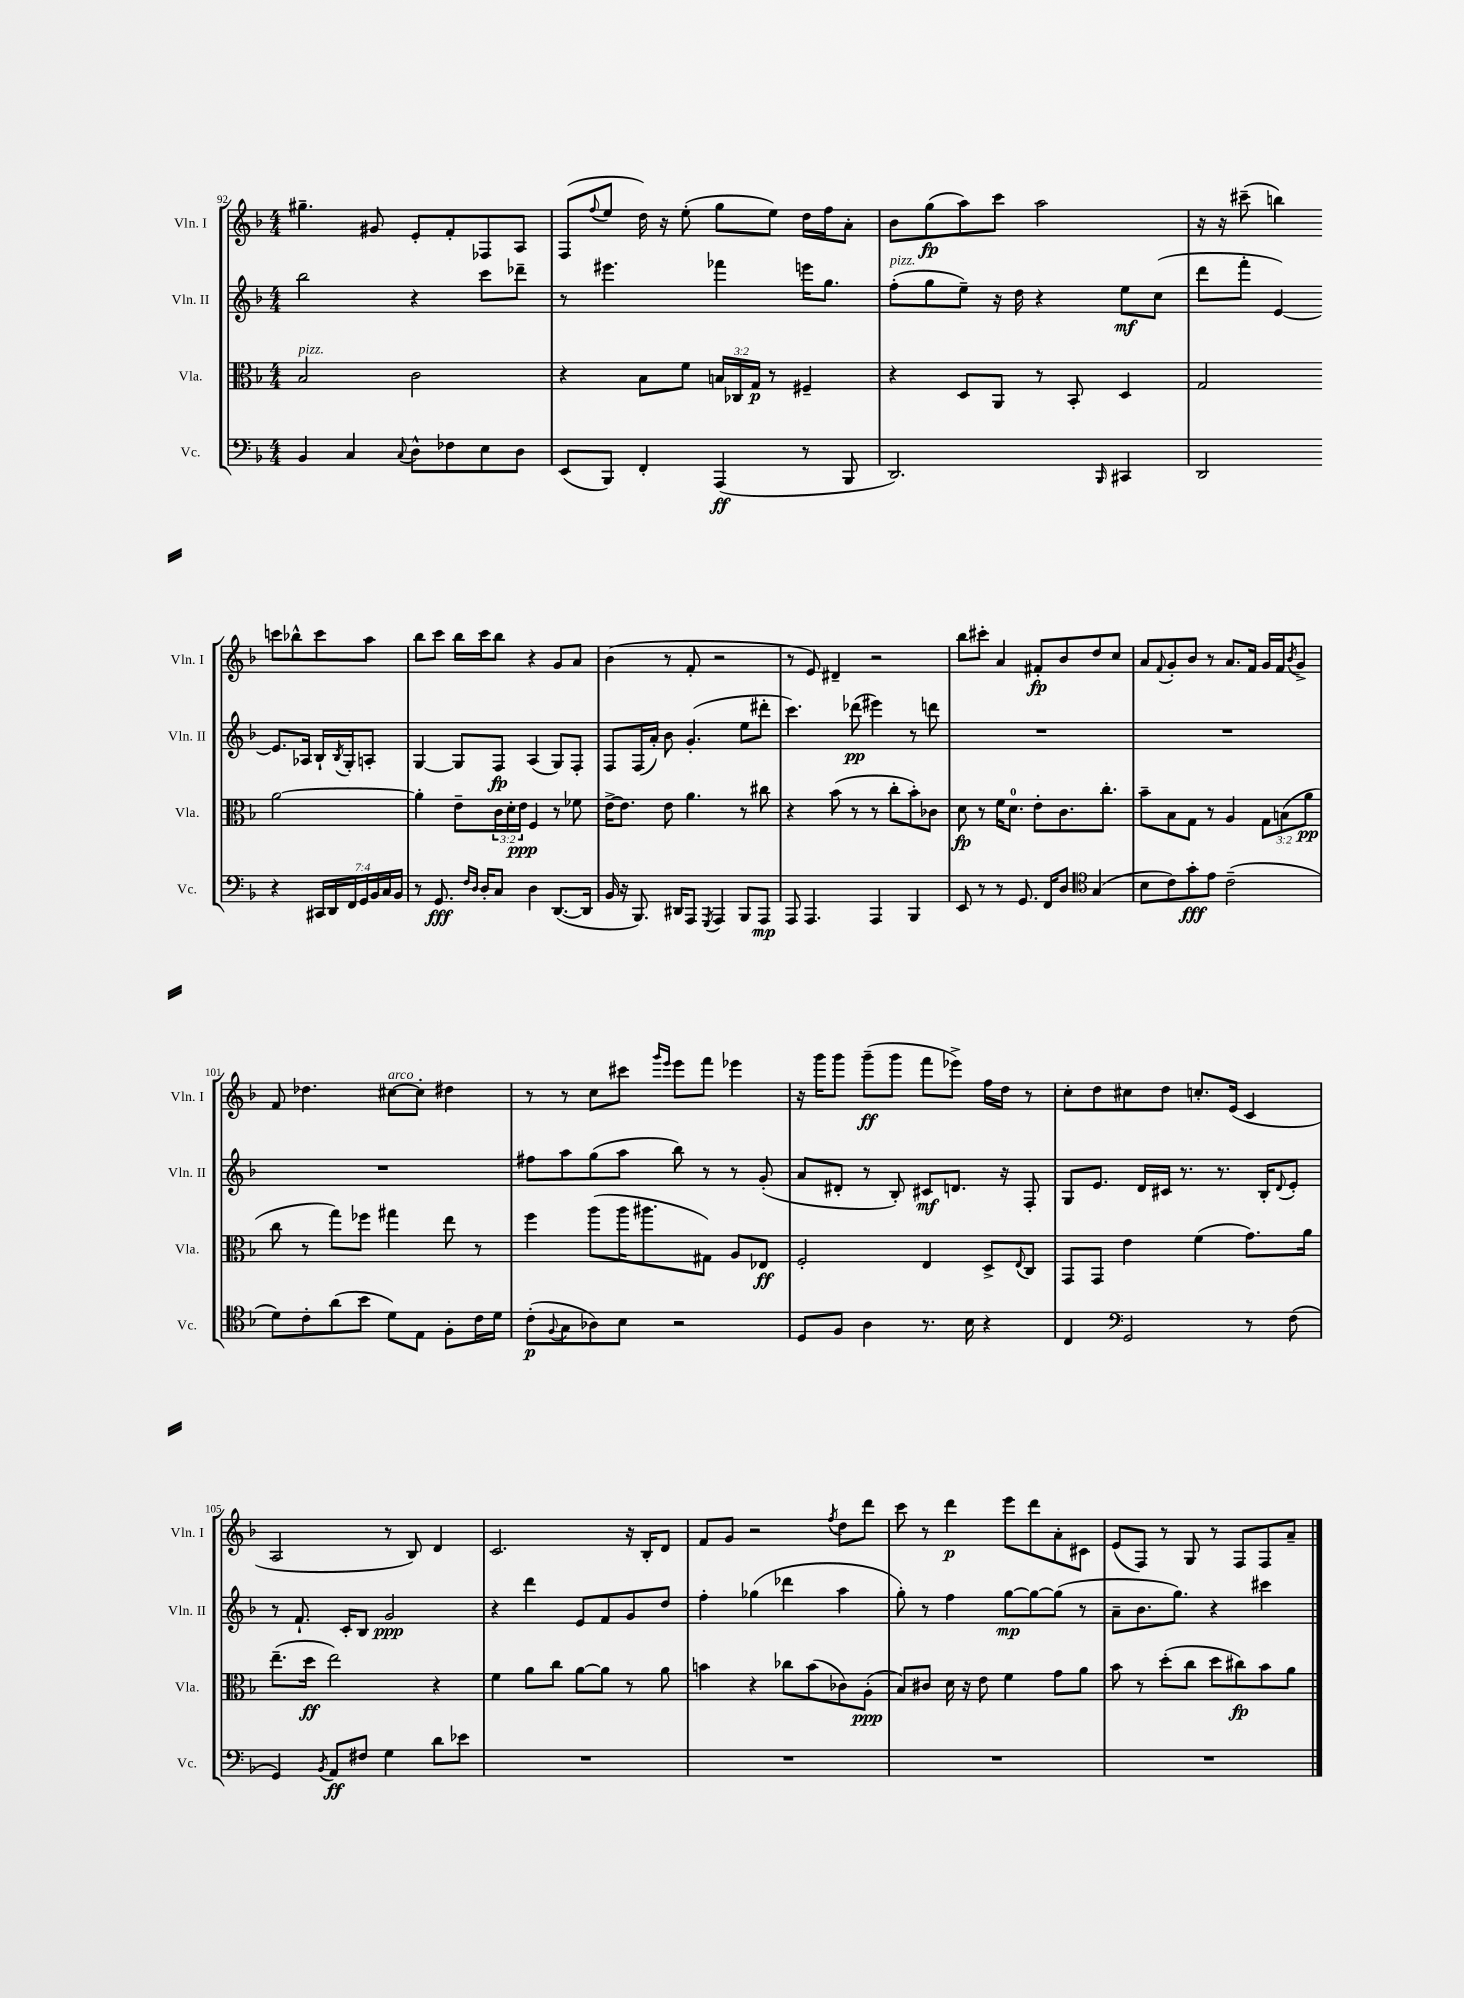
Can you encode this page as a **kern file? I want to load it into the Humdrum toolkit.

**kern	**kern	**kern	**kern
*staff4	*staff3	*staff2	*staff1
*clefF4	*clefC3	*clefG2	*clefG2
*k[b-]	*k[b-]	*k[b-]	*k[b-]
*M4/4	*M4/4	*M4/4	*M4/4
4BB-	2B-	2bb-	4.gg#~
4C	.	.	.
.	.	.	8g#
8qqC	.	.	.
8D^^	2c	4r	8e'
8F-	.	.	8f'
8E	.	8ccc	8F-
8D	.	8ddd-~	8A
=	=	=	=
(8EE	4r	8r	(8F
.	.	.	8qqff
8BBB-)	.	4.eee#	8ee
4FF'	8B-	.	16dd)
.	.	.	16r
.	8f	.	(8ee'
(4AAA	24B	4fff-	8gg
.	24C-	.	.
.	24G	.	.
.	8r	.	8ee)
8r	4F#~	16eee	16dd
.	.	8.gg	16ff
8BBB-	.	.	8a'
=	=	=	=
2.DD)	4r	(8ff'	8b-
.	.	8gg	(8gg
.	8D	8ee~)	8aa)
.	8AA	16r	8ccc
.	.	16dd	.
.	8r	4r	2aa
.	8BB-'	.	.
16qqBBB-	.	.	.
4CC#	4D	8ee	.
.	.	(8cc	.
=	=	=	=
2DD	2G	8ddd	16r
.	.	.	16r
.	.	8fff'	(8ccc#~
.	.	[4e)	4bb)
4r	[2a	8.e]	8ccc
.	.	.	8bb-^^
.	.	16A-	.
28CC#	.	16B-`	8ccc
28DD	.	.	.
.	.	8qB-	.
.	.	16G'	.
28FF	.	.	.
28GG	.	.	.
.	.	8A'	8aa
28BB-	.	.	.
28C	.	.	.
28BB-	.	.	.
=	=	=	=
8r	4a']	[4G	8bb-
8.GG	.	.	8ccc
.	8e~	8G]	16bb-
16qqF	.	.	.
16qqD	.	.	.
16D'	.	.	16ccc
8C	24c	8F	8bb-
.	24d'	.	.
.	24e	.	.
4D	4F	(4A	4r
([8.DD	8r	8G)	8g
.	8f-	8F'	8a
16DD]	.	.	.
=	=	=	=
16BB-	[16e^	8F	(4b-
16r	8.e]	.	.
8.BBB-)	.	(16F	.
.	.	16a')	.
.	8e	8b-	8r
16DD#	.	.	.
8AAA	4.a	(4.g'	8f'
8qGGG	.	.	.
4AAA	.	.	2r
8BBB-	8r	8ee	.
8AAA	8cc#	8ddd#'	.
=	=	=	=
8AAA	4r	4.ccc)	8r
4.AAA	.	.	8e)
.	(8b-	.	4d#~
.	8r	(8ddd-	.
4AAA	8r	4eee#)	2r
.	8cc'	.	.
4BBB-	8b-')	8r	.
.	8c-	8ddd	.
=	=	=	=
8EE	8d	1r	8bb-
8r	8r	.	8ccc#'
8r	16f	.	4a
.	8.d	.	.
8.GG	.	.	.
.	8e'	.	8f#'
16FF	.	.	.
8D	8.c	.	8b-
*clefC4	*	*	*
(4G	.	.	8dd
.	8.cc'	.	.
.	.	.	8cc
=	=	=	=
8B-	8b-~	1r	8a
.	.	.	8qqf
8c)	8B-	.	8g'
8g'	8G	.	8b-
8e	8r	.	8r
(2c~	4A	.	8.a
.	.	.	16f
.	12G	.	16g
.	.	.	16f
.	(12B	.	.
.	.	.	8qb-
.	.	.	8g^
.	12a	.	.
=	=	=	=
8d)	8cc	1r	8f
8c'	8r	.	4.dd-
(8a	8gg)	.	.
8b-	8ff-	.	.
8d)	4gg#	.	[8cc#
8E	.	.	8cc#']
8F'	8ee	.	4dd#
16c	8r	.	.
16d	.	.	.
=	=	=	=
(8c'	4ff	8ff#	8r
8qqF	.	.	.
8G	.	8aa	8r
8A-)	(8aa	(8gg	8cc
8B-	16aa	8aa	8ccc#
.	8.aa#	.	.
.	.	.	16qqggg
.	.	.	16qqeee
2r	.	8bb-)	8eee
.	8G#)	8r	8fff
.	8A	8r	4eee-
.	8E-	(8g'	.
=	=	=	=
8D	2F'	8a	16r
.	.	.	16ggg
8F	.	8d#'	8ggg
4A	.	8r	(8ggg~
.	.	8B-')	8ggg
8.r	4E	8c#	8fff
.	.	8.d	8eee-^)
16B-	.	.	.
4r	8D^	.	16ff
.	.	16r	16dd
.	8qqE	.	.
.	8C	8F'	8r
=	=	=	=
4C	8GG	8G	8cc'
.	8GG	8.e	8dd
*clefF4	*	*	*
2GG	4e	.	8cc#
.	.	16d	.
.	.	16c#	8dd
.	.	8.r	.
.	(4f	.	8.cc'
.	.	8.r	.
.	.	.	(16e
8r	8.g)	.	4c
.	.	16B-'	.
.	.	8qqd	.
(8F	.	8e'	.
.	16a	.	.
=	=	=	=
4GG)	(8.ee~	8r	2A
.	.	8.f`	.
.	16dd	.	.
8qBB-	.	.	.
8AA	2ee)	.	.
.	.	16c'	.
8F#	.	8B-	.
4G	.	2g	8r
.	.	.	8B-)
8d	4r	.	4d
8e-	.	.	.
=	=	=	=
1r	4f	4r	2.c
.	8a	4ddd	.
.	8cc	.	.
.	[8a	8e	.
.	8a]	8f	.
.	8r	8g	16r
.	.	.	16B-'
.	8a	8dd	8d
=	=	=	=
1r	4b	4ff'	8f
.	.	.	8g
.	4r	(4gg-	2r
.	8cc-	4ddd-	.
.	(8b	.	.
.	.	.	8qff
.	8c-)	4aa	8dd
.	(8A'	.	8ddd
=	=	=	=
1r	8B-)	8gg')	8ccc
.	8c#	8r	8r
.	16d	4ff	4ddd
.	16r	.	.
.	8e	.	.
.	4f	[8gg	8eee
.	.	8gg_	8ddd
.	8g	(8gg]	8a'
.	8a	8r	8c#
=	=	=	=
1r	8b-	8a~	(8e
.	8r	8.b-	8F)
.	(8dd'	.	8r
.	.	8.gg)	.
.	8cc	.	8G
.	8dd	4r	8r
.	8cc#)	.	8F
.	8b-	4ccc#	8F
.	8a	.	8a~
==	==	==	==
*-	*-	*-	*-
